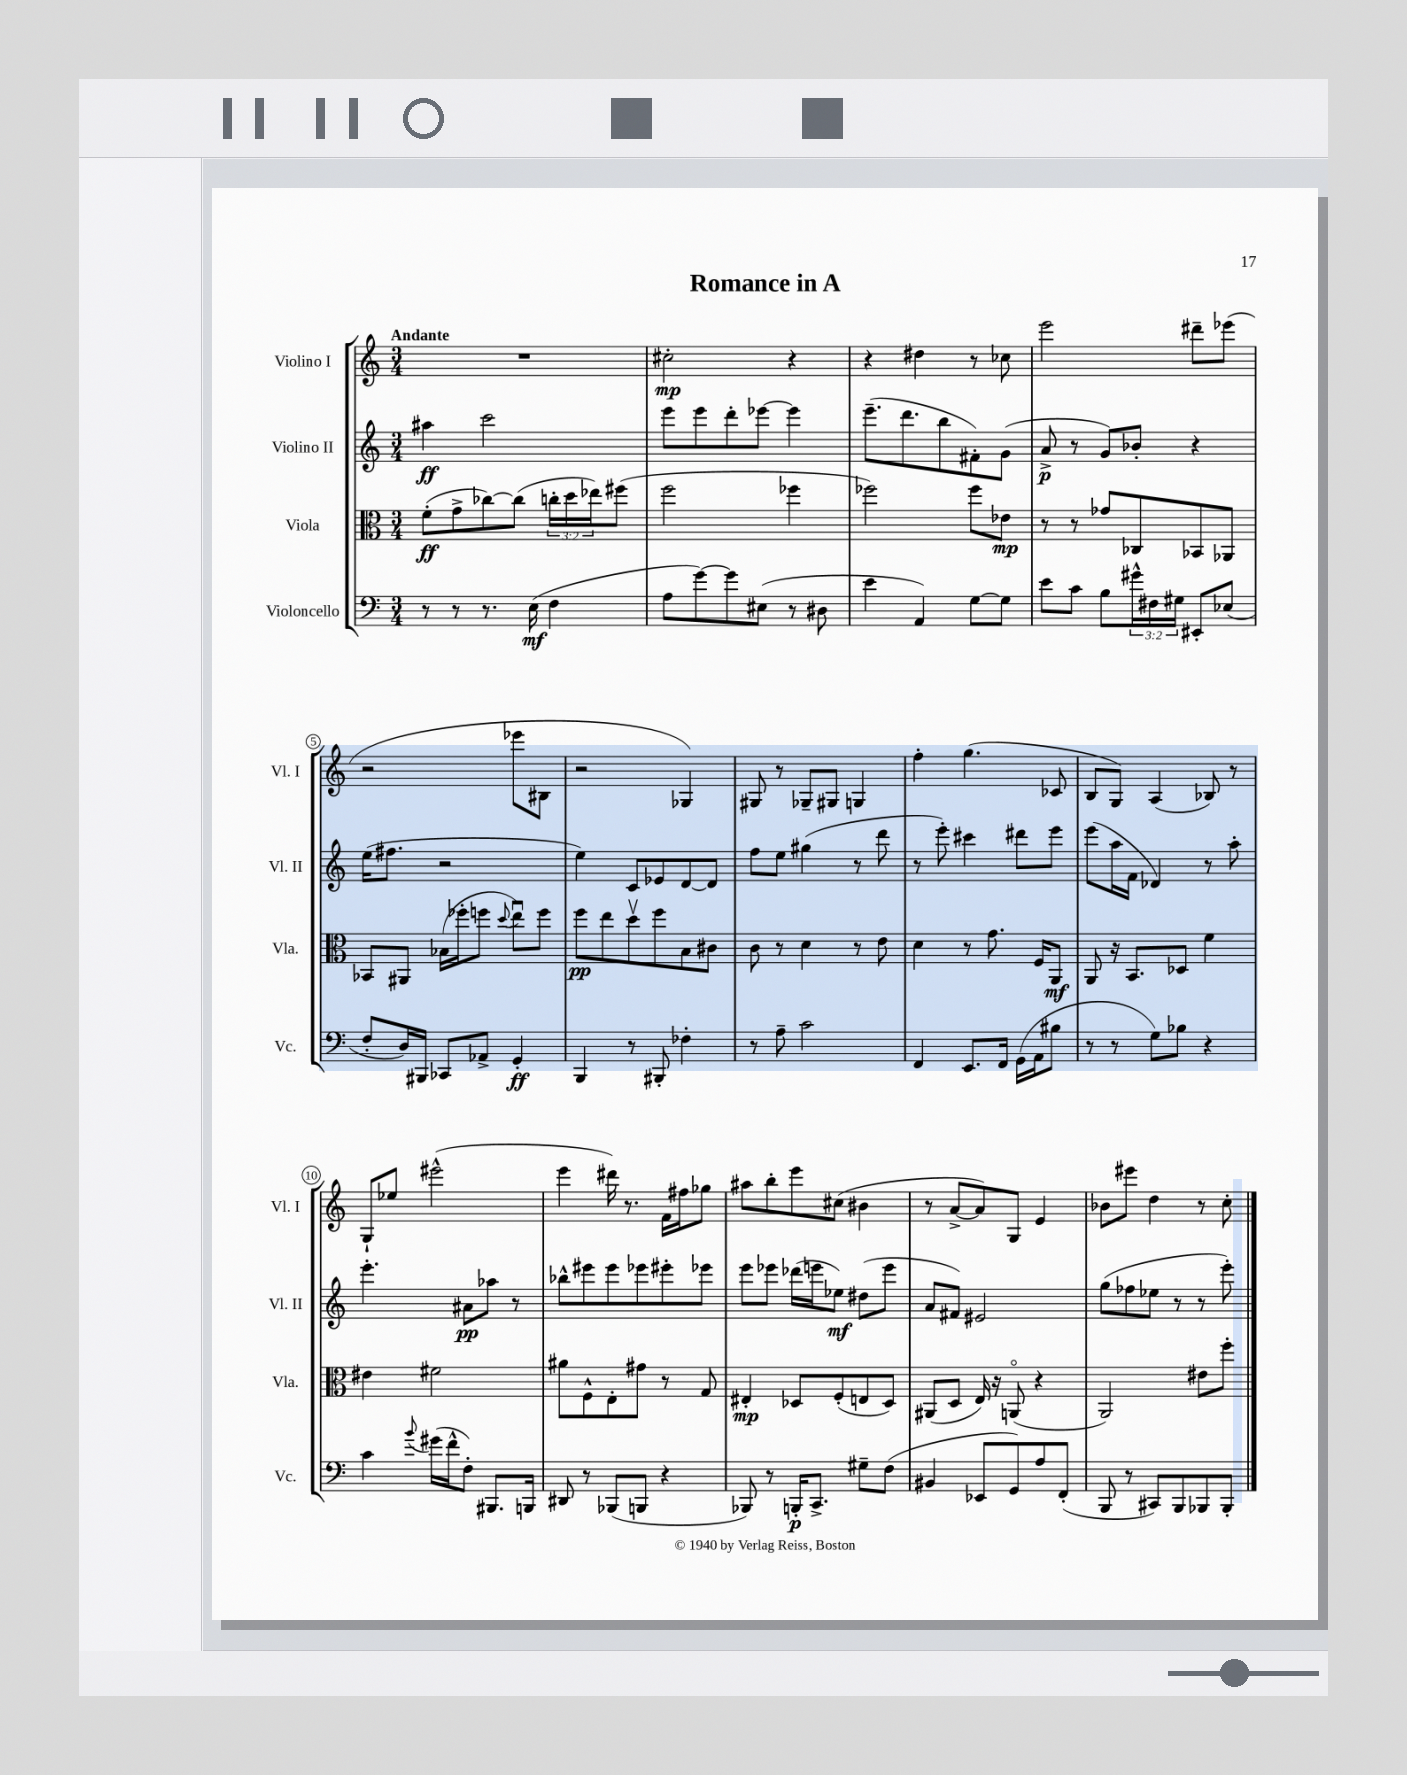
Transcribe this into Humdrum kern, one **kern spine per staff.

**kern	**kern	**kern	**kern
*staff4	*staff3	*staff2	*staff1
*clefF4	*clefC3	*clefG2	*clefG2
*k[]	*k[]	*k[]	*k[]
*M3/4	*M3/4	*M3/4	*M3/4
8r	(8f'	4aa#	2.r
8r	8g^	.	.
8.r	[8cc-)	2ccc	.
.	(8cc-]	.	.
(16E	.	.	.
4F	24cc'	.	.
.	24dd	.	.
.	24ee-)	.	.
.	(8ff#	.	.
=	=	=	=
8A	2ff	8eee	2cc#'
[8g)	.	8eee	.
8g]	.	8ddd'	.
(8E#	.	[8eee-	.
8r	4ff-	4eee-]	4r
8D#	.	.	.
=	=	=	=
4e	2ff-)	(8.eee~	4r
.	.	8.ddd	.
4AA)	.	.	4dd#
.	.	8bb	.
[8G	8ff-	8f#')	8r
8G]	8e-	(8g	8cc-
=	=	=	=
8e	8r	8a^	2eee
8c	8r	8r	.
8B	8g-	8g)	.
24g#^^	8C-	8b-'	.
24F#	.	.	.
24G#	.	.	.
8EE#'	8BB-	4r	8ddd#~
(8E-	8AA-	.	(8eee-
=	=	=	=
8F'	8BB-	(16ee	2r
.	.	8.ff#	.
16D)	8AA#	.	.
16BBB#	.	.	.
8CC-	(16B-	2r	.
.	16ff-'	.	.
8AA-^	8ff	.	.
.	8qqdd	.	.
4GG'	8eeu)	.	8eee-
.	8ff	.	8B#
=	=	=	=
4BBB	8ff	4ee)	2r
.	8ee	.	.
8r	8ddv	8c	.
8BBB#'	8ff	8e-	.
4F-'	8B	[8d	4G-)
.	8c#	8d]	.
=	=	=	=
8r	8c	8ff	8G#
8A~	8r	8ee	8r
2c	4d	(4gg#	8G-~
.	.	.	8G#
.	8r	8r	4G
.	8e	8ddd	.
=	=	=	=
4FF	4d	8r	4ff'
.	.	8eee')	.
8.EE	8r	4ccc#	(4.gg
.	8.g	.	.
16FF	.	.	.
(16GG	.	8ddd#	.
16AA	16F	.	.
8B#	8AA	8eee	8c-
=	=	=	=
8r	8AA	(8eee	8B
8r	16r	16aa	8G)
.	8.BB	16f	.
8G)	.	4d-)	(4A
8B-	8D-	.	.
4r	4f	8r	8B-)
.	.	8aa'	8r
=	=	=	=
4c	4e#	4.eee'	8G`
.	.	.	8ee-
8qqb	.	.	.
(16g#	2f#	.	(2eee#^^
16f^^	.	.	.
8F')	.	8a#	.
8.BBB#	.	8aa-	.
.	.	8r	.
16BBB	.	.	.
=	=	=	=
8DD#	8a#	8bb-^^	4eee
8r	8F^^	8eee#	.
(8BBB-	8E'	8eee#	16ddd#)
.	.	.	8.r
8BBB	8g#	8eee-	.
4r	8r	8eee#'	16f
.	.	.	16ff#
.	8G	8eee-	8gg-
=	=	=	=
8BBB-)	4E#'	8eee	8aa#
8r	.	8eee-	8bb'
16BBB'	8D-	(16ddd-	8eee
8.CC^	.	16eee	.
.	(8F'	8ee-)	(8cc#
8G#~	8E	(8dd#	4b#
(8F	8D-)	8eee	.
=	=	=	=
4BB#	(8AA#	8a	8r
.	8D	8f#)	[8a^
8EE-	16E)	2e#	8a])
.	16r	.	.
8GG)	(8AAo	.	8G
8A	4r	.	4e
(8FF'	.	.	.
=	=	=	=
8BBB	2AA)	(8gg	8b-
8r	.	8ff-	8eee#
8CC#)	.	8ee-	4dd
8BBB	.	8r	.
8BBB-	8e#	8r	8r
8BBB-'	8ff'	8eee')	8cc'
==	==	==	==
*-	*-	*-	*-
